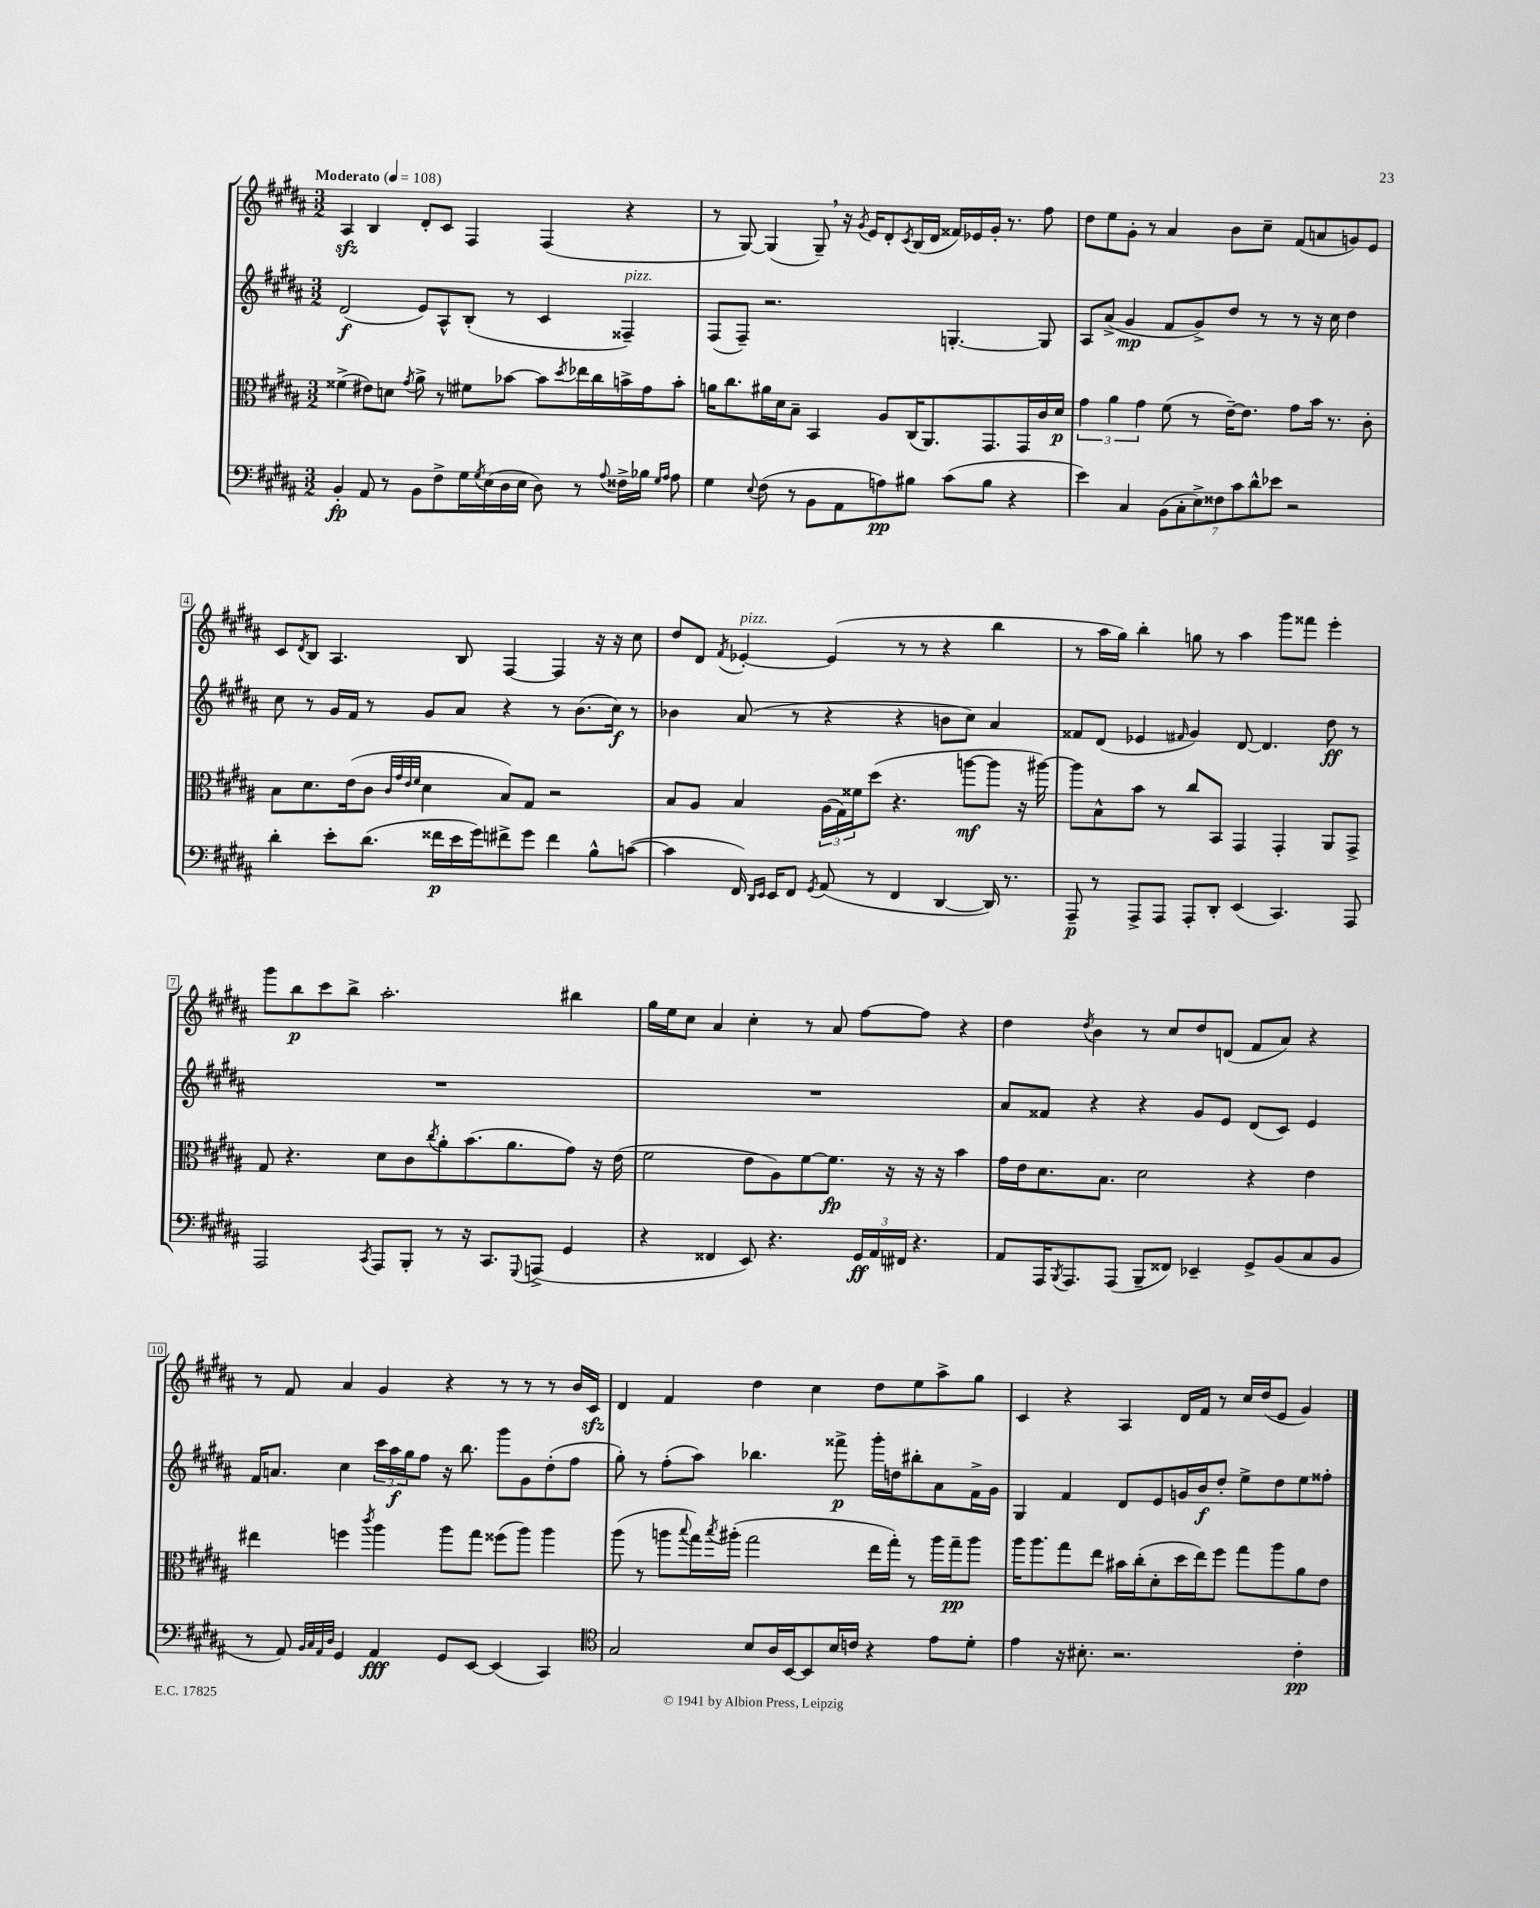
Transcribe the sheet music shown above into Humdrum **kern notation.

**kern	**dynam	**kern	**dynam	**kern	**dynam	**kern	**dynam
*part4	*part4	*part3	*part3	*part2	*part2	*part1	*part1
*staff4	*staff4	*staff3	*staff3	*staff2	*staff2	*staff1	*staff1
*clefF4	*	*clefC3	*	*clefG2	*	*clefG2	*
*k[f#c#g#d#a#]	*	*k[f#c#g#d#a#]	*	*k[f#c#g#d#a#]	*	*k[f#c#g#d#a#]	*
*M3/2	*	*M3/2	*	*M3/2	*	*M3/2	*
*MM108	*	*MM108	*	*MM108	*	*MM108	*
=1	=1	=1	=1	=1	=1	=1	=1
!	!	!	!	!	!	!LO:TX:a:B:t=Moderato	!
4BB'/	fp	(4f##X^\	.	(2d#/	f	4A#zz/	.
8AA#/	.	8e#X\L)	.	.	.	4B/	.
8r	.	8dn\J	.	.	.	.	.
.	.	8qg#/	.	.	.	.	.
8BB\L	.	8a#^\	.	8e/L)	.	8d#'/L	.
8F#^\	.	8r	.	8A#^^/	.	8c#/J	.
16G#\L	.	8f#X\L	.	(8B'/J	.	4F#/	.
8qG#/	.	.	.	.	.	.	.
(16E\	.	.	.	.	.	.	.
16D#\	.	[8b-X\J	.	8r	.	.	.
16E\JJ	.	.	.	.	.	.	.
8D#\)	.	8b-\L]	.	4c#/	.	(4F#/	.
.	.	8qdd#/	.	.	.	.	.
8r	.	16ee-X\L	.	.	.	.	.
.	.	16cc#\	.	.	.	.	.
8qqA#/	.	.	.	.	.	.	.
!	!	!	!	!LO:TX:a:i:t=pizz.	!	!	!
16F##X^\LL	.	16bn^\	.	4F##X~/)	.	4r	.
16B-X\JJ	.	16g#\J	.	.	.	.	.
16qqG#/LL	.	.	.	.	.	.	.
16qqA#/JJ	.	.	.	.	.	.	.
8A#\	.	8b'\J	.	.	.	.	.
=2	=2	=2	=2	=2	=2	=2	=2
4G#\	.	16an\KL	.	(8F#/L	.	8r	.
.	.	8.cc#\	.	.	.	.	.
.	.	.	.	8F#~/J)	.	[8G#/)	.
8qqE/	.	.	.	.	.	.	.
(8F#\	.	16a#X\L	.	2.r	.	(4G#/]	.
.	.	16d#\J	.	.	.	.	.
8r	.	8B~\J	.	.	.	.	.
8BB\L	.	4BB/	.	.	.	8G#~,/)	.
8AA#\	.	.	.	.	.	16r	.
.	.	.	.	.	.	8qg#/	.
.	.	.	.	.	.	16e/KL	.
8An\)	pp	8A#/L	.	.	.	8d#'/	.
.	.	.	.	.	.	8qc#/	.
8B#X\J	.	(16C#/K	.	.	.	(16B/L	.
.	.	8.AA#/)	.	.	.	16d#/JJ	.
(8c#\L	.	.	.	[4.Gn'/	.	16f##X/LL)	.
.	.	.	.	.	.	16e-X/	.
8B#\J	.	8.GG#/	.	.	.	16g#'/JJ	.
.	.	.	.	.	.	8.r	.
4r	.	.	.	.	.	.	.
.	.	16GG#/L	.	.	.	.	.
.	.	16c#/	.	8G/]	.	8ff#\	.
.	.	16d#/JJ	p	.	.	.	.
=3	=3	=3	=3	=3	=3	=3	=3
4e\)	.	6g#\	.	8A#/L	.	8dd#\L	.
.	.	.	.	(8a#^/J	.	8ee\	.
.	.	6a#\	.	.	.	.	.
4C#/	.	.	.	4g#/	mp	8g#'\J	.
.	.	6g#\	.	.	.	.	.
.	.	.	.	.	.	8r	.
(14BB\L	.	(8f#\	.	8f#/L	.	4a#/	.
14C#'\	.	.	.	.	.	.	.
.	.	8r	.	8g#^/)	.	.	.
14E^\)	.	.	.	.	.	.	.
14F##X\	.	.	.	.	.	.	.
.	.	[16e~\KL)	.	8dd#/J	.	8b\L	.
14c#\	.	.	.	.	.	.	.
.	.	8.e\J]	.	.	.	.	.
14d#^^\	.	.	.	.	.	.	.
.	.	.	.	8r	.	8cc#~\J	.
14e-X\J	.	.	.	.	.	.	.
2r	.	8g#\L	.	8r	.	(8f#/L	.
.	.	16b\Jk	.	16r	.	8an/	.
.	.	8.r	.	16cc#\	.	.	.
.	.	.	.	4dd#\	.	8gn/)	.
.	.	8c#'\	.	.	.	8e/J	.
!!LO:LB:g=z
=4	=4	=4	=4	=4	=4	=4	=4
4d#'\	.	8B\L	.	8cc#\	.	8c#/L	.
.	.	.	.	.	.	8qd#/	.
.	.	8.d#\	.	8r	.	8B/J	.
8e'\L	.	.	.	16g#/LL	.	4.A#/	.
.	.	(16e\k	.	16f#/JJ	.	.	.
(8.d#\J	.	8c#\J	.	8r	.	.	.
.	.	32qqc#/LLL	.	.	.	.	.
.	.	32qqg#/	.	.	.	.	.
.	.	32qqe/	.	.	.	.	.
.	.	32qqf#/JJJ	.	.	.	.	.
.	.	4d#\	.	8g#/L	.	.	.
16f##X\LL	p	.	.	.	.	.	.
16e\	.	.	.	8a#/J	.	8B/	.
16g#\J)	.	.	.	.	.	.	.
8f#X^\	.	8B/L)	.	4r	.	[4F#/	.
8g#\J	.	8G#/J	.	.	.	.	.
4f#\	.	2r	.	8r	.	4F#/]	.
.	.	.	.	(8.b\L	.	.	.
8B^^\L	.	.	.	.	.	16r	.
.	.	.	.	16cc#\Jk)	f	16r	.
([8cn\J	.	.	.	8r	.	8cc#\	.
=5	=5	=5	=5	=5	=5	=5	=5
4c\]	.	8B/L	.	4b-X\	.	8dd#/L	.
.	.	8A#/J	.	.	.	8d#/J	.
.	.	.	.	.	.	8qf#/	.
!	!	!	!	!	!	!LO:TX:a:i:t=pizz.	!
16FF#/)	.	4B/	.	(8a#/	.	[4e-X'/	.
16qqDD#/LL	.	.	.	.	.	.	.
16qqEE/JJ	.	.	.	.	.	.	.
16EE/KL	.	.	.	.	.	.	.
8FF#/J	.	.	.	8r	.	.	.
8qGG#/	.	.	.	.	.	.	.
(8AA#/	.	(24A#\LL	.	4r	.	(4e-/]	.
.	.	24G#\)	.	.	.	.	.
.	.	24f##X\J	.	.	.	.	.
8r	.	(8dd#\J	.	.	.	.	.
4FF#/	.	4.r	.	4r	.	8r	.
.	.	.	.	.	.	8r	.
[4DD#/	.	.	.	8bn\L	.	4r	.
.	.	[8aan\L	mf	8cc#\J)	.	.	.
16DD#/])	.	8aa\J]	.	4a#/	.	4bb\	.
8.r	.	.	.	.	.	.	.
.	.	16r	.	.	.	.	.
.	.	[16aa#X\)	.	.	.	.	.
=6	=6	=6	=6	=6	=6	=6	=6
8AAA#~/	p	8aa#\L]	.	8f##X/L	.	8r	.
8r	.	8B^^\	.	(8d#/J	.	16aa#\LL	.
.	.	.	.	.	.	16gg#\JJ)	.
8AAA#^/L	.	8b\J	.	4e-X/	.	4bb'\	.
8AAA#/J	.	8r	.	.	.	.	.
.	.	.	.	16qqf#X/	.	.	.
8AAA#'/L	.	8cc#/L	.	4g#/)	.	8ggn\	.
8DD#'/J	.	8BB/J	.	.	.	8r	.
(4EE/	.	4GG#/	.	[8d#/	.	4aa#\	.
.	.	.	.	4.d#/]	.	.	.
4.CC#/)	.	4GG#'/	.	.	.	8ggg#\L	.
.	.	.	.	.	.	8fff##X\J	.
.	.	8AA#/L	.	8dd#\	ff	4eee'\	.
8AAA#/	.	8GG#^/J	.	8r	.	.	.
!!LO:LB:g=z
=7	=7	=7	=7	=7	=7	=7	=7
2AAA#/	.	8G#/	.	1.r	.	8ggg#\L	.
.	.	4.r	.	.	.	8bb\	p
.	.	.	.	.	.	8ccc#\	.
.	.	.	.	.	.	8bb^\J	.
8qCC#/	.	.	.	.	.	.	.
8AAA#/L	.	8d#\L	.	.	.	2.aa#'\	.
8BBB'/J	.	8c#\	.	.	.	.	.
.	.	8qcc#/	.	.	.	.	.
8r	.	8a#'\	.	.	.	.	.
16r	.	(8.b\	.	.	.	.	.
8.CC#/L	.	.	.	.	.	.	.
.	.	8.a#\	.	.	.	.	.
8qqGGG#/	.	.	.	.	.	.	.
(8AAAn^/J	.	.	.	.	.	.	.
4GG#/	.	8g#\J)	.	.	.	4bb#X\	.
.	.	16r	.	.	.	.	.
.	.	(16e\	.	.	.	.	.
=8	=8	=8	=8	=8	=8	=8	=8
4r	.	2f#\	.	1.r	.	16gg#\LL	.
.	.	.	.	.	.	16ee\J	.
.	.	.	.	.	.	8cc#\J	.
4FF##X/	.	.	.	.	.	4a#/	.
8EE/)	.	8e\L	.	.	.	4cc#'\	.
4.r	.	8A#\)	.	.	.	.	.
.	.	[8f#\	.	.	.	8r	.
.	.	8.f#\J]	fp	.	.	8a#/	.
24GG#/LL	ff	.	.	.	.	[8ff#\L	.
24AA#/	.	.	.	.	.	.	.
.	.	16r	.	.	.	.	.
24FF#X/JJ	.	.	.	.	.	.	.
4.r	.	16r	.	.	.	8ff#\J]	.
.	.	16r	.	.	.	.	.
.	.	4b\	.	.	.	4r	.
=9	=9	=9	=9	=9	=9	=9	=9
8AA#/L	.	16g#\LL	.	8a#/L	.	4dd#\	.
.	.	16e\J	.	.	.	.	.
16AAA#/K	.	8.d#\	.	8f##X/J	.	.	.
8qBBB/	.	.	.	.	.	.	.
8.AAA#/	.	.	.	.	.	.	.
.	.	.	.	.	.	8qdd#/	.
.	.	.	.	4r	.	4b\	.
.	.	8.B\J	.	.	.	.	.
(8AAA#/J	.	.	.	.	.	.	.
8BBB~/L	.	2d#\	.	4r	.	8r	.
8FF##X/J)	.	.	.	.	.	8cc#/L	.
4EE-X~/	.	.	.	8g#/L	.	8dd#/	.
.	.	.	.	8e/J	.	(8dn/J	.
8GG#^/L	.	4r	.	(8d#/L	.	8f#/L	.
(8BB/	.	.	.	8c#/J)	.	8a#/J)	.
8C#/	.	4e\	.	4e/	.	4r	.
8BB/J	.	.	.	.	.	.	.
!!LO:LB:g=z
=10	=10	=10	=10	=10	=10	=10	=10
8r	.	4ee#X\	.	16f#/KL	.	8r	.
.	.	.	.	8.an/J	.	.	.
8AA#/)	.	.	.	.	.	8f#/	.
32qqBB/LLL	.	.	.	.	.	.	.
32qqC#/	.	.	.	.	.	.	.
32qqAA#/	.	.	.	.	.	.	.
32qqD#/JJJ	.	.	.	.	.	.	.
4GG#/	.	4ffn\	.	4cc#\	.	4a#/	.
.	.	8qccc#/	.	.	.	.	.
4AA#/	fff	4aa#\	.	24ccc#\LL	.	4g#/	.
.	.	.	.	24aa#\	f	.	.
.	.	.	.	24gg#\J	.	.	.
.	.	.	.	8ff#\J	.	.	.
8GG#/L	.	8aa#\L	.	16r	.	4r	.
.	.	.	.	8.bb\	.	.	.
[8EE/J	.	8gg#\J	.	.	.	.	.
(4EE/]	.	(8ff##X\L	.	8ggg#\L	.	8r	.
.	.	8aa#\J)	.	8g#\	.	8r	.
4CC#/)	.	4aa#\	.	(8dd#'\	.	8r	.
.	.	.	.	8ff#\J	.	16b/LL	.
.	.	.	.	.	.	16c#zz/JJ	.
=11	=11	=11	=11	=11	=11	=11	=11
*clefC4	*	*	*	*	*	*	*
2G#/	.	(8aa#\	.	8gg#'\)	.	4d#/	.
.	.	8r	.	8r	.	.	.
.	.	8aan\L	.	(8ff#'\L	.	4f#/	.
.	.	8qqbb/	.	.	.	.	.
.	.	16gg#\L)	.	8aa#\J)	.	.	.
.	.	8qbb/	.	.	.	.	.
.	.	(16aa#X'\JJ	.	.	.	.	.
8B/L	.	2gg#\	.	4.bb-X\	.	4dd#\	.
16A#/L	.	.	.	.	.	.	.
[16BB/J	.	.	.	.	.	.	.
8BB/]	.	.	.	.	.	4cc#\	.
16B/L	.	.	.	8fff##X^\	p	.	.
16cn/JJ	.	.	.	.	.	.	.
4r	.	16ee\LL	.	16ggg#'\LL	.	8dd#\L	.
.	.	16gg#'\JJ)	.	16ddn\J	.	.	.
.	.	8r	.	8bb#X'\	.	8ee\	.
8e\L	.	16aa#\LL	.	8a#\	.	8aa#^\	.
.	.	16gg#~\J	pp	.	.	.	.
8d#'\J	.	8aa#\J	.	16f#^\L	.	8gg#\J	.
.	.	.	.	16g#\JJ	.	.	.
=12	=12	=12	=12	=12	=12	=12	=12
4e\	.	16aa#\KL	.	4G#/	.	4c#/	.
.	.	8.aa#\	.	.	.	.	.
16r	.	8gg#\	.	4f#/	.	4r	.
8.B#X'\	.	.	.	.	.	.	.
.	.	8ee\J	.	.	.	.	.
2.r	.	16b#X\LL	.	8d#/L	.	4A#/	.
.	.	(16cc#'\J	.	.	.	.	.
.	.	8d#'\	.	8e/	.	.	.
.	.	16dd#\L	.	16gn/L	.	16d#/LL	.
.	.	16ee\J)	.	16b/J	f	16f#/JJ	.
.	.	8ff#\J	.	8dd#'/J	.	8r	.
.	.	8gg#\L	.	8ee^\L	.	16cc#/LL	.
.	.	.	.	.	.	(16dd#/J	.
.	.	8aa#\	.	8dd#\	.	8e/J	.
4c#'\	pp	8a#\	.	8ee\	.	4g#/)	.
.	.	8e\J	.	8ff##X'\J	.	.	.
==	==	==	==	==	==	==	==
*-	*-	*-	*-	*-	*-	*-	*-
